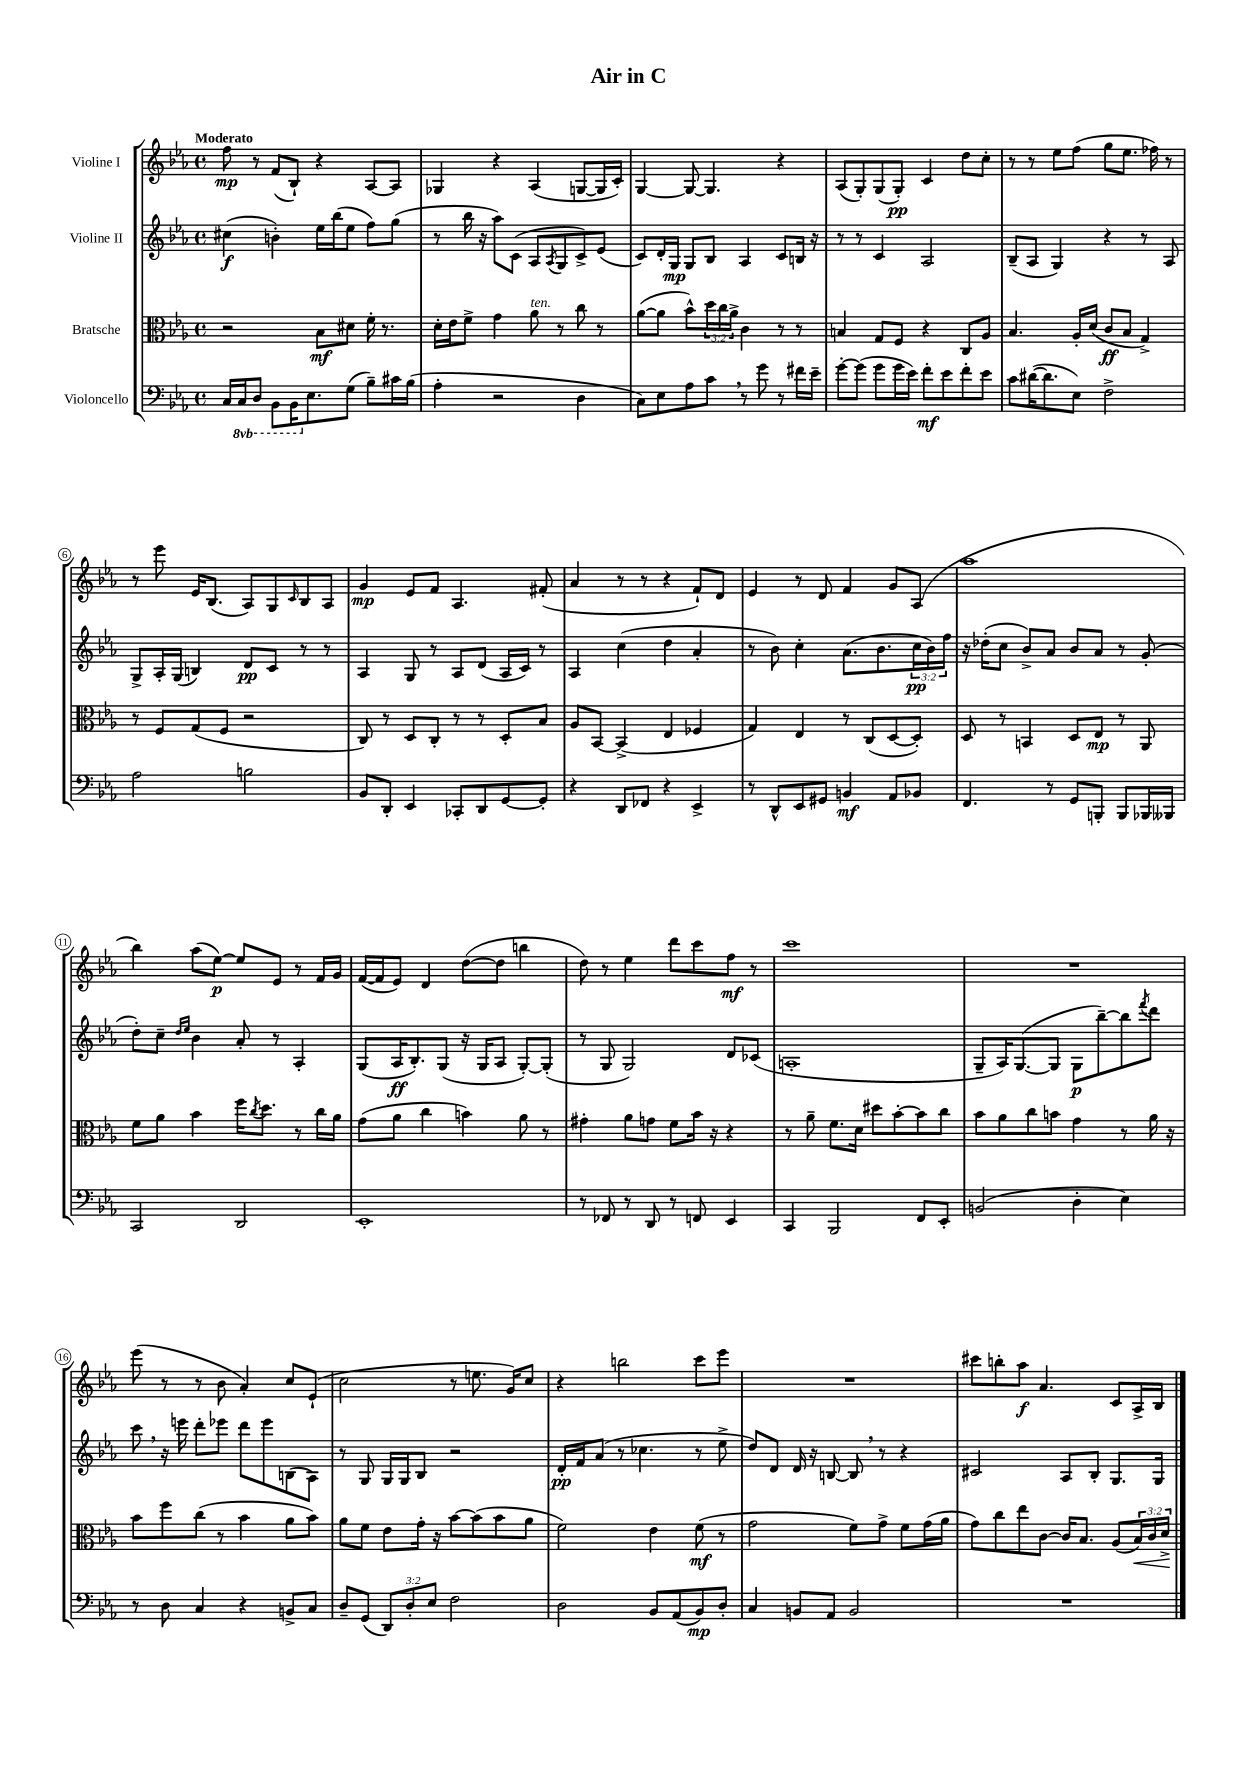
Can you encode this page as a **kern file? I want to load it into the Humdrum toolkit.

**kern	**kern	**kern	**kern
*staff4	*staff3	*staff2	*staff1
*clefF4	*clefC3	*clefG2	*clefG2
*k[b-e-a-]	*k[b-e-a-]	*k[b-e-a-]	*k[b-e-a-]
*M4/4	*M4/4	*M4/4	*M4/4
*met(c)	*met(c)	*met(c)	*met(c)
16C/LL	2r	(4cc#\	8ff\
16CC/J	.	.	.
8DD/J	.	.	8r
8BBB-\L	.	4b'\)	(8f/L
16BBB-\K	.	.	8B-`/J)
8.E-\	.	.	.
.	8B-\L	16ee-\LL	4r
.	.	(16bb-\J	.
(8G\J	8d#\J	8ee-\J	.
8B-~\L)	16f'\	8ff\L)	[8A-/L
.	8.r	.	.
16c#\L	.	(8gg\J	8A-/]J
(16B-\JJ	.	.	.
=	=	=	=
4A-'\	16d'\LL	8r	4G-/
.	16e-\J	.	.
.	8f^\J	16bb-\	.
.	.	16r	.
2r	4g\	8aa-\L)	4r
.	.	(8c\J	.
.	8a-\	8A-/L	(4A-/
.	.	8qA-/	.
.	8r	8G/	.
4D\	8cc\	8c^/)	[8G/L
.	8r	(8e-/J	16G/]L
.	.	.	16c'/JJ)
=	=	=	=
8C\L)	([8a-\L	8c/L)	[4G/
8E-\	8a-\]J	16d'/L	.
.	.	16G/JJ	.
8A-\	8b-^^\L)	8G/L	8G/_
8c\J	24dd\L	8B-/J	4.G/]
.	24cc\	.	.
.	24a-^\JJ	.	.
8r	4c\	4A-/	.
8g\	.	.	.
8r	8r	8c/L	4r
16f#\LL	8r	16B/Jk	.
16e-~\JJ	.	16r	.
=	=	=	=
[8g'\L	4B/	8r	(8A-/L
(8g\]J	.	8r	8G'/)
8g\L	8G/L	4c/	(8G/
16g\L	8F/J	.	8G'/J)
16e-\JJ)	.	.	.
8f'\L	4r	2A-/	4c/
8e-\	.	.	.
8f'\	8C/L	.	8dd\L
8e-\J	8A-/J	.	8cc'\J
=	=	=	=
8c\L	4.B-/	(8B-~/L	8r
([16d#\K	.	8A-/J	8r
8.d#\]	.	.	.
.	.	4G/)	8ee-\L
8E-\J)	16A-'/LL	.	(8ff\J
.	(16d/JJ	.	.
2F^\	8c/L	4r	8gg\L
.	8B-/J	.	8.ee-\J
.	4G^/)	8r	.
.	.	.	16ff-\)
.	.	8A-/	8r
=	=	=	=
2A-\	8r	8G^/L	8r
.	8F/L	16A-'/L	8eee-\
.	.	(16G/JJ	.
.	(8G/	4B/)	16e-/LK
.	.	.	(8.B-/J
.	8F/J	.	.
2B\	2r	8d/L	8A-/L)
.	.	8c/J	8G/
.	.	.	16qqc/
.	.	8r	8B-/
.	.	8r	8A-/J
=	=	=	=
8BB-/L	8C/)	4A-/	4g/
8DD'/J	8r	.	.
4EE-/	8D/L	8G/	8e-/L
.	8C'/J	8r	8f/J
8CC-'/L	8r	8A-/L	4.A-/
8DD/	8r	(8d/J	.
[8GG/	8D'/L	16A-/LL	.
.	.	16c/JJ)	.
8GG'/]J	8B-/J	8r	(8f#'/
=	=	=	=
4r	8A-/L	4A-/	4a-/
.	[8BB-/J	.	.
8DD/L	(4BB-^/]	(4cc\	8r
8FF-/J	.	.	8r
4r	4E-/	4dd\	4r
4EE-^/	4F-/	4a-'/	8f`/L)
.	.	.	8d/J
=	=	=	=
8r	4G/)	8r	4e-/
8DD^^/L	.	8b-\)	.
8EE-/	4E-/	4cc'\	8r
8GG#/J	.	.	8d/
4BB/	8r	(8.a-\L	4f/
.	(8C/L	.	.
.	.	8.b-\	.
8AA-/L	[8D/	.	8g/L
8BB-/J	8D'/]J)	24cc\L	(8A-/J
.	.	24b-\)	.
.	.	24ff\JJ	.
=	=	=	=
4.FF/	8D/	16r	1aa-
.	.	(16dd-'\LK	.
.	8r	8cc\J	.
.	4BB/	8b-^/L)	.
8r	.	8a-/J	.
8GG/L	8D/L	8b-/L	.
8BBB'/J	8E-/J	8a-/J	.
8BBB/L	8r	8r	.
16BBB-/L	8AA-/	(8g'/	.
16BBB--/JJ	.	.	.
=	=	=	=
2CC/	8f\L	8dd'\L)	4bb-\)
.	8a-\J	8cc~\J	.
.	.	16qqdd/LL	.
.	.	16qqee-/JJ	.
.	4b-\	4b-\	(8aa-\L
.	.	.	[8ee-\J)
2DD/	16ff\LK	8a-'/	8ee-/]L
.	8qcc/	.	.
.	8.dd\J	.	.
.	.	8r	8e-/J
.	8r	4A-'/	8r
.	16cc\LL	.	16f/LL
.	16a-\JJ	.	16g/JJ
=	=	=	=
1EE-'	(8g\L	(8G/L	([16f/LL
.	.	.	16f/]J
.	8a-\J	16A-/K	8e-/J)
.	.	8.B-'/)	.
.	4cc\	.	4d/
.	.	(8G/J	.
.	4b\)	16r	([8dd\L
.	.	16G/LK	.
.	.	8A-/J	8dd\]J
.	8a-\	[8G'/L)	4bb\
.	8r	(8G'/]J	.
=	=	=	=
8r	4g#'\	8r	8dd\)
8FF-/	.	8G/	8r
8r	8a-\L	2G/)	4ee-\
8DD/	8g\J	.	.
8r	8f\L	.	8ddd\L
8FF/	16b-\Jk	.	8ccc\
.	16r	.	.
4EE-/	4r	8d/L	8ff\J
.	.	(8c-/J	8r
=	=	=	=
4CC/	8r	1A'	1ccc
.	8a-~\	.	.
2BBB-/	8.f\L	.	.
.	16d\Jk	.	.
.	8dd#\L	.	.
.	[8b-'\	.	.
8FF/L	8b-\]	.	.
8EE-'/J	8cc\J	.	.
=	=	=	=
(2BB/	8b-\L	8G~/L	1r
.	8a-\	16A-/K)	.
.	.	([8.G/	.
.	8cc\	.	.
.	8b\J	8G/]J	.
4D'\	4g\	8G\L	.
.	.	[8bb-~\)	.
4E-\)	8r	8bb-\]	.
.	.	8qfff/	.
.	16a-\	8ddd\J	.
.	16r	.	.
=	=	=	=
8r	8b-\L	8ccc\	(8eee-\
8D\	8ff\	16r	8r
.	.	16eee\	.
4C/	(8cc\J	8ddd'\L	8r
.	8r	8eee-\J	8b-\
4r	4b-\	8ddd\L	4a-'/)
.	.	8eee-\	.
8BB^/L	8a-\L	(8B\	8cc/L
8C/J	8b-\J)	8A-\J)	(8e-`/J
=	=	=	=
8D~/L	8a-\L	8r	2cc\
(8GG/J	8f\J	8G/	.
12DD/L)	8e-\L	16G/LL	.
.	.	16G/J	.
12D'/	.	.	.
.	16g'\Jk	8B-/J	.
12E-/J	.	.	.
.	16r	.	.
2F\	[8b-\L	2r	8r
.	(8b-\]	.	8.ee\
.	8b-\	.	.
.	.	.	16g/LK)
.	8a-\J	.	8cc/J
=	=	=	=
2D\	2f\)	16d'/LL	4r
.	.	16f/J	.
.	.	(8a-/J	.
.	.	8r	2bb\
.	.	4.cc-\	.
8BB-/L	4e-\	.	.
(8AA-/	.	.	.
8BB-/)	(8f\	8r	8ccc\L
8D'/J	8r	8ee-^\	8eee-\J
=	=	=	=
4C/	2g\	8dd/L)	1r
.	.	8d/J	.
8BB/L	.	16d/	.
.	.	16r	.
8AA-/J	.	[8B/	.
2BB/	8f\L)	8B/]	.
.	8g^\J	8r	.
.	8f\L	4r	.
.	(16g\L	.	.
.	16a-\JJ	.	.
=	=	=	=
1r	8g\L)	2c#/	8ccc#\L
.	8cc\	.	8bb'\
.	8ee-\	.	8aa-\J
.	[8c\J	.	4.a-/
.	16c/]LK	8A-/L	.
.	8.B-/J	.	.
.	.	8B-'/J	.
.	(8A-/L	8.G/L	8c/L
.	24B-/L)	.	16A-^/L
.	24c/	.	.
.	.	16G/Jk	16B-/JJ
.	24d^/JJ	.	.
==	==	==	==
*-	*-	*-	*-
